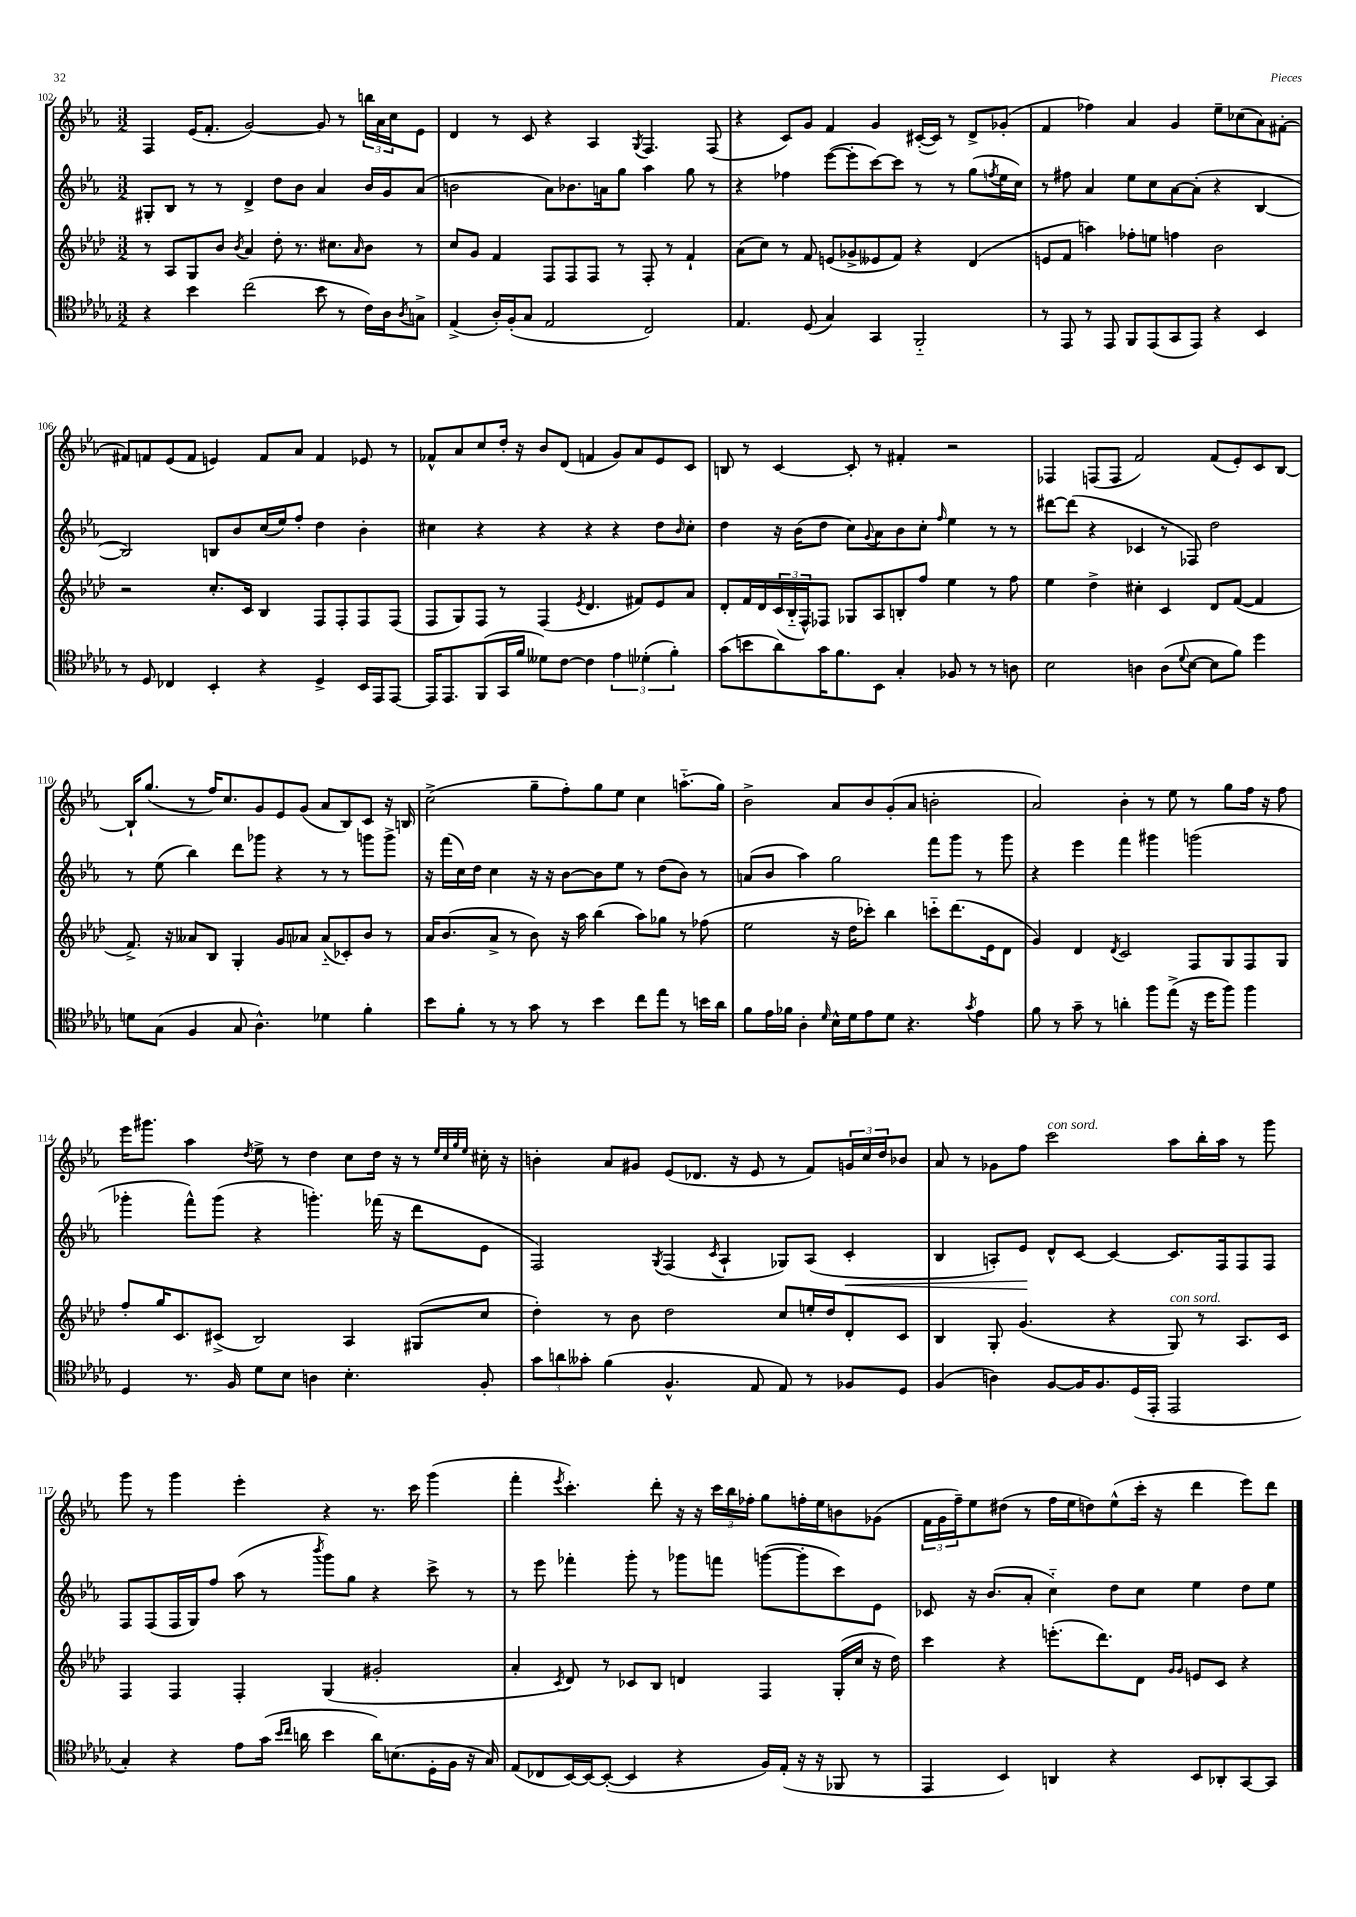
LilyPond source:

<<
\new StaffGroup <<
\new Staff = "s0" {
    \clef treble \key ees \major \numericTimeSignature \time 3/2
    f4 ees'16( f'8.-. g'2~) g'8 r8 \tuplet 3/2 { b''16 aes'16 c''16 } ees'8 |
    d'4 r8 c'8 r4 aes4 \acciaccatura { g8 } f4. f8( |
    r4 c'8) g'8 f'4 g'4 cis'16~-.( cis'16) r8 d'8-> ges'8-.( |
    f'4 fes''4) aes'4 g'4 ees''8-- ces''8( aes'8) fis'8~-. |
    fis'8 f'8 ees'8( f'8 e'4) f'8 aes'8 f'4 ees'8 r8 |
    fes'8-^ aes'8 c''8 d''16-. r16 bes'8 d'8( f'4 g'8) aes'8 ees'8 c'8 |
    b8 r8 c'4~ c'8-. r8 fis'4-. r2 |
    fes4 f8( f8 f'2) f'8( ees'8-.) c'8 bes8~ |
    bes16-! g''8.( r8 f''16) c''8. g'8 ees'8 g'8( aes'8 bes8) c'8 r16 b16 |
    c''2->( g''8-- f''8-.) g''8 ees''8 c''4 a''8.-_( g''16) |
    bes'2-> aes'8 bes'8 g'8-.( aes'8 b'2-. |
    aes'2) bes'4-. r8 ees''8 r8 g''8 f''16 r16 f''8 |
    ees'''16 gis'''8. aes''4 \acciaccatura { d''8 } ees''8-> r8 d''4 c''8 d''16 r16 r8 \grace { ees''32 c''32 g''32 ees''32 } cis''16-. r16 |
    b'4-. aes'8 gis'8 ees'8( des'8. r16 ees'8 r8 f'8) \tuplet 3/2 { g'16 c''16 d''16 } bes'8 |
    aes'8 r8 ges'8 f''8 c'''2^\markup { \italic "con sord." } aes''8 bes''16-. aes''16 r8 g'''8 |
    g'''8 r8 g'''4 ees'''4-. r4 r8. c'''16 g'''4( |
    f'''4-. \acciaccatura { ees'''8 } c'''4.-.) d'''8-. r16 r16 \tuplet 3/2 { c'''16 bes''16 fes''16-. } g''8 f''16-. ees''16 b'8 ges'8( |
    \tuplet 3/2 { f'16 g'16 f''16--) } ees''8 dis''8( r8 f''16 ees''16 d''8) ees''8-^( c'''16-. r16 d'''4 ees'''8) d'''8 \bar "|." |
}
\new Staff = "s1" {
    \clef treble \key ees \major \numericTimeSignature \time 3/2
    gis8-. bes8 r8 r8 d'4-> d''8 bes'8 aes'4 bes'16 g'16 aes'8( |
    b'2 aes'8) bes'8. a'16 g''8 aes''4 g''8 r8 |
    r4 fes''4 ees'''8~( ees'''8-. c'''8~) c'''8 r8 r8 g''8( \acciaccatura { f''8 } ees''16 c''16) |
    r8 fis''8 aes'4 ees''8 c''8 aes'8~ aes'8-.( r4 bes4~ |
    bes2) b8 bes'8 c''16( ees''16) f''8-. d''4 bes'4-. |
    cis''4 r4 r4 r4 r4 d''8 \grace { bes'16 } cis''8-. |
    d''4 r16 bes'16( d''8 c''8) \appoggiatura { g'8 } aes'8 bes'8 c''8-. \grace { f''16 } ees''4 r8 r8 |
    dis'''8~ dis'''8( r4 ces'4 r8 fes8) d''2 |
    r8 ees''8( bes''4) d'''8 ges'''8 r4 r8 r8 g'''8 g'''8-> |
    r16 f'''16( c''16) d''16 c''4 r16 r16 bes'8~ bes'8 ees''8 r8 d''8( bes'8) r8 |
    a'8( bes'8 aes''4) g''2 f'''8 g'''8 r8 g'''8 |
    r4 ees'''4 f'''4 gis'''4 g'''2( |
    ges'''4-. f'''8-^) ges'''8( r4 g'''4.-.) fes'''16( r16 d'''8 ees'8 |
    f2) \acciaccatura { g8 } f4( \acciaccatura { c'8 } aes4-! ges8) aes8( c'4-.\< |
    bes4 a8-.) ees'8\! d'8-^ c'8~ c'4~ c'8. f16 f8 f8 |
    f8 f8( f16 g16) f''8 aes''8( r8 \acciaccatura { bes'''8 } g'''8) g''8 r4 c'''8-> r8 |
    r8 ees'''8 fes'''4-. g'''8-. r8 ges'''8 f'''8 g'''8~( g'''8-. c'''8) ees'8 |
    ces'8 r16 bes'8.( aes'8-. c''4-_) d''8 c''8 ees''4 d''8 ees''8 \bar "|." |
}
\new Staff = "s2" {
    \clef treble \key aes \major \numericTimeSignature \time 3/2
    r8 aes8 g8 bes'8 \acciaccatura { bes'8 } aes'4 des''8-. r8. cis''8. \grace { aes'16 } bes'8 r8 |
    c''8 g'8 f'4 f8 f8 f8 r8 f8-. r8 f'4-! |
    aes'8( c''8) r8 f'8 e'8( ges'8-> eeses'8 f'8) r4 des'4( |
    e'8 f'8 a''4) fes''8-. e''8 f''4 bes'2 |
    r2 c''8.-. c'16 bes4 f8 f8-. f8 f8( |
    f8 g8) f8 r8 f4( \acciaccatura { ees'8 } des'4. fis'8) ees'8 aes'8 |
    des'8-. f'16 des'16 \tuplet 3/2 { c'16( bes16-_ f16-^) } fes8 ges8 aes8 b8-. f''8 ees''4 r8 f''8 |
    ees''4 des''4-> cis''4-. c'4 des'8 f'8~( f'4 |
    f'8.->) r16 aeses'8 bes8 g4-. g'8 aes'8 aes'8-_( ces'8-.) bes'8 r8 |
    aes'16 bes'8.( aes'8-> r8 bes'8) r16 aes''16 bes''4( aes''8) ges''8 r8 fes''8( |
    ees''2 r16 des''16 ces'''8-.) bes''4 c'''8-_ des'''8.( ees'16 des'8 |
    g'4) des'4 \acciaccatura { des'8 } c'2 f8 g8 f8 g8 |
    f''8-. g''16 c'8. cis'8->( bes2) aes4 gis8( c''8 |
    des''4-.) r8 bes'8 des''2 c''8 e''16-. des''16 des'8-. c'8 |
    bes4 g8-. g'4.( r4 g8^\markup { \italic "con sord." }) r8 aes8. c'16 |
    f4 f4 f4-. g4( gis'2-. |
    aes'4-. \acciaccatura { c'8 } des'8) r8 ces'8 bes8 d'4 f4 g16-.( c''16 r16 des''16) |
    c'''4 r4 e'''8.-.( des'''8.) des'8 \grace { g'16 g'16 } e'8 c'8 r4 \bar "|." |
}
\new Staff = "s3" {
    \clef tenor \key des \major \numericTimeSignature \time 3/2
    r4 bes'4 c''2( bes'8 r8 c'16) aes16 \acciaccatura { aes8 } g8-> |
    ees4->( aes16-.) f16-.( ges8 ees2 c2) |
    ees4. des8( ges4) ges,4 f,2-_ |
    r8 ees,8 r8 ees,8 f,8 ees,8( ges,8 ees,8) r4 bes,4 |
    r8 des8 ces4 bes,4-. r4 des4-> bes,16 ees,16 ees,8~ |
    ees,16 ees,8. f,8( ges,16 f'16 deses'8) c'8~ c'4 \tuplet 3/2 { ees'4 des'4-.( f'4-.) } |
    ges'8( b'8 aes'8) ges'16 f'8. bes,8 ges4-. fes8 r8 r8 a8 |
    bes2 a4 a8( \appoggiatura { des'8 } bes8~ bes8 f'8) des''4 |
    d'8 ges8( f4 ges8 aes4.-^) des'4 f'4-. |
    bes'8 f'8-. r8 r8 ges'8 r8 bes'4 c''8 ees''8 r8 b'16 aes'16 |
    f'8 ees'16 fes'16 aes4-. \grace { des'16 } bes16-^ des'16 ees'8 des'8 r4. \acciaccatura { ges'8 } ees'4 |
    f'8 r8 ges'8-- r8 a'4-. f''8 ees''8->( r16 des''16 f''8) f''4 |
    des4 r8. f16 des'8 bes8 a4 bes4.-. f8-. |
    \tuplet 3/2 { ges'8 a'8 geses'8-. } f'4( f4.-^ ees8 ees8) r8 fes8 des8 |
    f4( a4) f8~ f16 f8. des16( ees,16-. ees,2 |
    ges4-.) r4 ees'8 ges'16( \grace { bes'16 c''16 } a'16 bes'4 a'16) b8.( des16-. f16 r16 ges16) |
    ees8( ces8 bes,16~) bes,16~ bes,8~-.( bes,4 r4 f16) ees16-.( r16 r16 fes,8 r8 |
    ees,4 bes,4) a,4 r4 bes,8 aes,8-. ges,8~ ges,8 \bar "|." |
}
>>
>>
\layout { \context { \Score currentBarNumber = #102 } }
